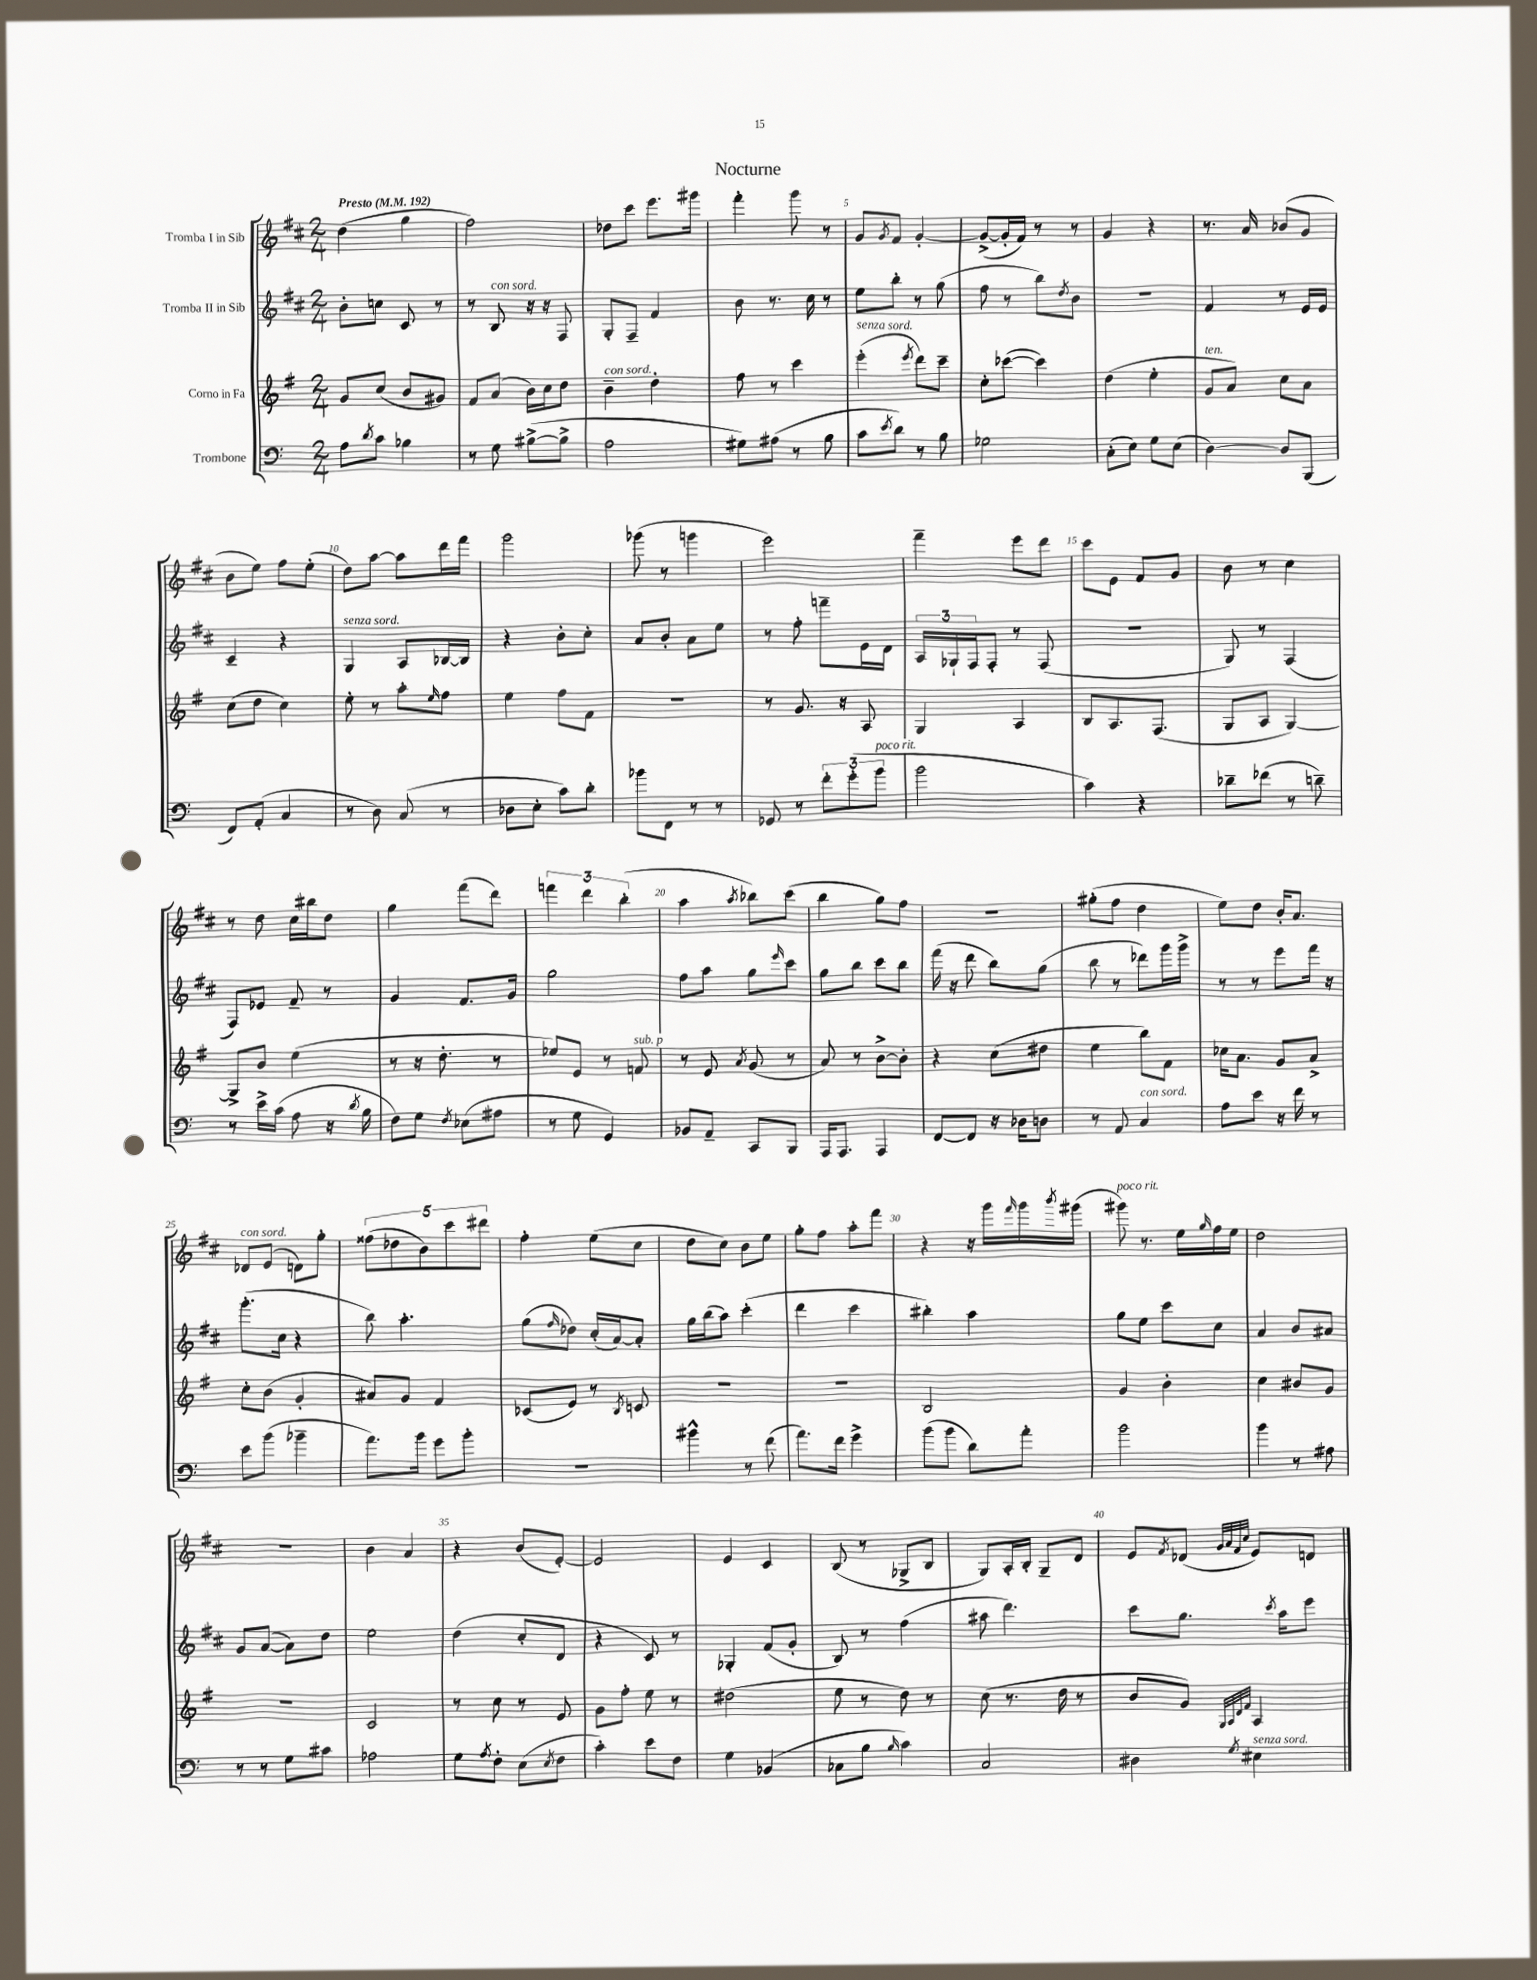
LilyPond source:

\header { title = "Nocturne" }
<<
\new StaffGroup <<
\new Staff = "s0" \with { instrumentName = "Tromba I in Sib" } {
    \clef treble \key d \major \numericTimeSignature \time 2/4 \tempo "Presto" 4 = 192
    d''4( g''4 |
    fis''2) |
    des''8 cis'''8 e'''8. gis'''16 |
    fis'''4-. g'''8 r8 |
    g'8 \acciaccatura { g'8 } fis'8 g'4~-. |
    g'8~->( g'16-. fis'16) r8 r8 |
    g'4 r4 |
    r8. a'16 bes'8( g'8 |
    b'8 e''8) fis''8 e''8-.( |
    d''8) a''8~ a''8 d'''16 fis'''16 |
    g'''2 |
    ges'''8( r8 g'''4 |
    e'''2) |
    fis'''4-- e'''8 d'''8 |
    cis'''8 e'8 fis'8 g'8 |
    b'8 r8 cis''4 |
    r8 d''8 cis''16 bis''16 d''8 |
    g''4 fis'''8( d'''8) |
    \tuplet 3/2 { f'''4 d'''4 b''4-.( } |
    a''4 \acciaccatura { a''8 } bes''8) cis'''8( |
    b''4 g''8) fis''8 |
    R2 |
    gis''8-.( fis''8 d''4 |
    e''8) d''8 b'16-. a'8. |
    des'8^\markup { \italic "con sord." } e'8( d'8) g''8-. |
    \tuplet 5/4 { fisis''8( des''8 b'8) cis'''8 dis'''8 } |
    fis''4-. e''8( cis''8 |
    d''8 cis''8) b'8 e''8 |
    g''8-. fis''8 a''8-. fis'''8 |
    r4 r16 g'''16 \grace { fis'''16 } g'''16 \acciaccatura { b'''8 } gis'''16( |
    gis'''8^\markup { \italic "poco rit." }) r8. e''16 \grace { g''16 } fis''16 e''16 |
    d''2 |
    R2 |
    b'4 a'4 |
    r4 b'8( e'8~-.) |
    e'2 |
    e'4 cis'4 |
    b8( r8 ges8-> b8 |
    g8) a16-. b16-. g8-- d'8 |
    e'8 \acciaccatura { fis'8 } des'8( \grace { g'32 a'32 fis'32 cis''32 } e'8) d'8 \bar "|." |
}
\new Staff = "s1" \with { instrumentName = "Tromba II in Sib" } {
    \clef treble \key d \major \numericTimeSignature \time 2/4
    b'8-. c''8 cis'8 r8 |
    r8 b8^\markup { \italic "con sord." } r16 r16 fis8 |
    g8-. fis8-- fis'4 |
    b'8 r8. cis''16 r8 |
    e''8 b''8-. r8 g''8( |
    fis''8 r8 b''8) \acciaccatura { d''8 } b'8 |
    r2 |
    fis'4 r8 e'16 e'16 |
    cis'4-- r4 |
    g4^\markup { \italic "senza sord." } a8 bes16~ bes16 |
    r4 b'8-. cis''8-. |
    a'8 b'8-. a'8 e''8 |
    r8 fis''8-. f'''8-- e'16 d'16 |
    \tuplet 3/2 { a16 ges16-! fis16 } fis8-. r8 fis8( |
    r2 |
    g8) r8 fis4( |
    fis8) ees'8 fis'8-- r8 |
    g'4 fis'8. g'16 |
    g''2 |
    fis''8 a''8 g''8 \grace { e'''16 } cis'''8 |
    g''8 b''8 cis'''8 b''8 |
    fis'''16( r16 d'''8 b''8) g''8( |
    b''8 r8 des'''8) g'''16 g'''16-> |
    r8 r8 e'''8 fis'''16 r16 |
    g'''8.-.( cis''16 r4 |
    b''8) a''4.-. |
    g''8( \grace { fis''16 } des''8) cis''16-.( a'16~) a'8-. |
    g''16 b''16( a''8) cis'''4-.( |
    d'''4 cis'''4 |
    bis''4-.) a''4 |
    g''8 e''8 cis'''8 cis''8 |
    a'4 b'8 ais'8 |
    g'8 a'8~( a'8) d''8 |
    e''2 |
    d''4( cis''8-. d'8 |
    r4 cis'8) r8 |
    ges4-. fis'8( g'8-. |
    b8) r8 fis''4( |
    ais''8 d'''4.) |
    cis'''8 g''8. \acciaccatura { cis'''8 } a''16 e'''8 \bar "|." |
}
\new Staff = "s2" \with { instrumentName = "Corno in Fa" } {
    \clef treble \key g \major \numericTimeSignature \time 2/4
    g'8 c''8( b'8 gis'8) |
    fis'8 a'8( b'16) c''16 d''8 |
    b'4--^\markup { \italic "con sord." } d''4-. |
    fis''8 r8 c'''4 |
    e'''4-.^\markup { \italic "senza sord." }( \acciaccatura { e'''8 } d'''8) c'''8-- |
    c''8-. ces'''8~( ces'''4) |
    d''4( e''4-. |
    g'8^\markup { \italic "ten." } a'8) c''8 a'8 |
    c''8( d''8 c''4) |
    e''8-. r8 a''8-. \grace { e''16 } fis''8 |
    e''4 fis''8 fis'8 |
    R2 |
    r8 g'8. r16 a8 |
    g4 a4 |
    b8 a8. fis8.( |
    g8 a8 g4~) |
    g8-> b'8 e''4( |
    r8 r16 d''8.-. r8 |
    ees''8) e'8 r8 f'8^\markup { \italic "sub. p" } |
    r8 e'8 \acciaccatura { a'8 } g'8( r8 |
    a'8) r8 b'8~-> b'8-. |
    r4 c''8( dis''8 |
    e''4 b''8) fis'8 |
    ces''16 a'8. g'8 a'8-> |
    c''8-. b'8( g'4-. |
    ais'8) g'8 fis'4 |
    ces'8( e'8) r8 \acciaccatura { b8 } c'8 |
    R2 |
    R2 |
    b2 |
    g'4 b'4-. |
    c''4 bis'8 g'8 |
    R2 |
    c'2 |
    r8 c''8 r8 e'8 |
    g'8 fis''8-. e''8 r8 |
    dis''2( |
    e''8 r8 d''8) r8 |
    c''8( r8. d''16 r8 |
    b'8 g'8) \grace { g32 a32 d'32 fis'32 } a4 \bar "|." |
}
\new Staff = "s3" \with { instrumentName = "Trombone" } {
    \clef bass \key c \major \numericTimeSignature \time 2/4
    a8 \acciaccatura { d'8 } c'8 bes4 |
    r8 g8 bis8~->( bis8-> |
    a2 |
    gis8) ais8( r8 b8 |
    c'8 \acciaccatura { e'8 } d'8) r8 b8 |
    ges2 |
    c8-.( e8) g8 e8( |
    d4~) d8 b,,8( |
    f,8) a,8-.( c4 |
    r8 d8) c8( r8 |
    des8 e8-. c'8) d'8-. |
    bes'8 f,8 r8 r8 |
    ges,8 r8 \tuplet 3/2 { f'8-. g'8-.( b'8^\markup { \italic "poco rit." } } |
    b'2 |
    c'4) r4 |
    des'8-- fes'8( r8 d'8--) |
    r8 e'16-> c'16( a8 r16 \acciaccatura { d'8 } b16 |
    f8) g8 \acciaccatura { f8 } ees8( ais8 |
    r8 g8 g,4) |
    bes,8 a,8-- c,8 b,,8 |
    a,,16 a,,8. a,,4 |
    f,8~ f,8 r16 des16 d8 |
    r8 a,8 c4^\markup { \italic "con sord." } |
    a8 e'8 r16 f'16 r8 |
    e'8 b'8( bes'4-- |
    a'8.) b'16 g'8 b'8-. |
    R2 |
    bis'4-^ r8 f'8( |
    a'8.) f'16 g'4-> |
    b'8( b'8 d'8) a'8-. |
    b'2 |
    b'4 r8 ais8 |
    r8 r8 g8 cis'8 |
    aes2 |
    g8 \acciaccatura { a8 } f8-. e8( \acciaccatura { e8 } f8 |
    c'4-.) e'8 f8 |
    g4 bes,4( |
    ces8 b8 \grace { b16 } c'4) |
    c2 |
    dis4 \acciaccatura { g8 } eis4^\markup { \italic "senza sord." } \bar "|." |
}
>>
>>
\layout { \context { \Score \override BarNumber.break-visibility = ##(#f #t #t) barNumberVisibility = #(every-nth-bar-number-visible 5) } }
